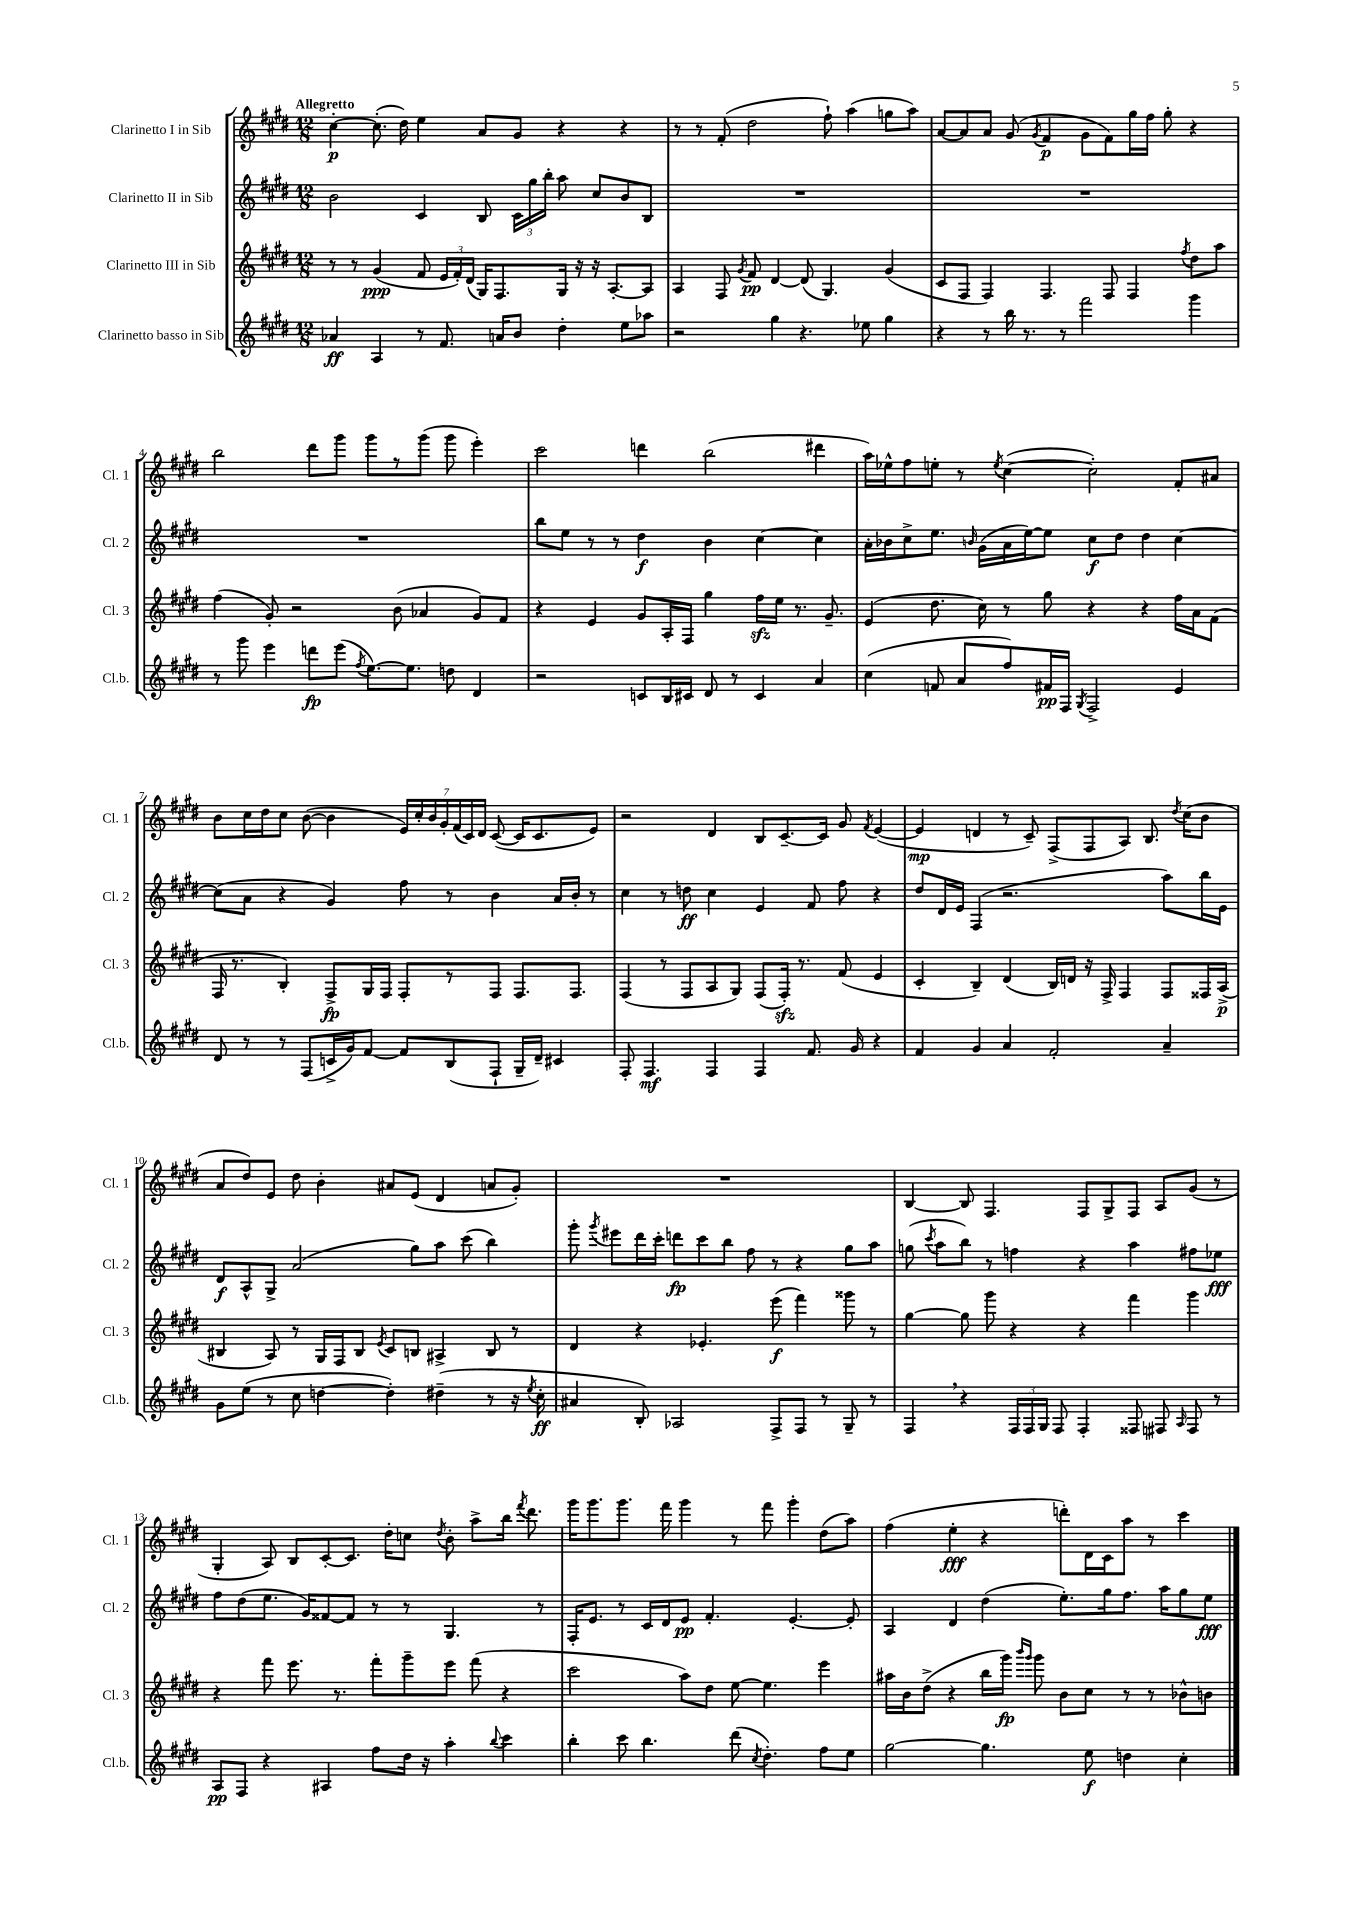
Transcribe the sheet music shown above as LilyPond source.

<<
\new StaffGroup <<
\new Staff = "s0" \with { instrumentName = "Clarinetto I in Sib" shortInstrumentName = "Cl. 1" } {
    \clef treble \key e \major \numericTimeSignature \time 12/8 \tempo "Allegretto"
    \autoBeamOff cis''4~-.\p cis''8.-.( dis''16) e''4 a'8[ gis'8] r4 r4 |
    r8 r8 fis'8-.( dis''2 fis''8-!) a''4( g''8[ a''8]) |
    a'8[~ a'8 a'8] gis'8( \acciaccatura { gis'8 } fis'4\p gis'8[ fis'8) gis''16 fis''16] gis''8-. r4 |
    b''2 dis'''8[ gis'''8] gis'''8[ r8 gis'''8]( gis'''8 e'''4-.) |
    cis'''2 d'''4 b''2( dis'''4 |
    a''16[) ees''16-^ fis''8 e''8]-. r8 \acciaccatura { e''8 } cis''4~( cis''2-.) fis'8[-. ais'8] |
    b'8[ cis''16 dis''16 cis''8] b'8~( b'4 \tuplet 7/4 { e'16[) cis''16-. b'16 gis'16-. fis'16( cis'16) dis'16] } cis'8~( cis'16[ cis'8. e'8]) |
    r2 dis'4 b8[ cis'8.~-- cis'16] gis'8 \acciaccatura { fis'8 } e'4~( |
    e'4\mp d'4 r8 cis'8--) fis8[->( fis8 a8]) b8. \acciaccatura { dis''8 } cis''16[( b'8] |
    a'8[ dis''8) e'8] dis''8 b'4-. ais'8[ e'8]( dis'4 a'8[ gis'8]-.) |
    R1. |
    b4~ b8 fis4. fis8[ gis8-> fis8] a8[ gis'8]( r8 |
    gis4-. a8) b8[ cis'8~-. cis'8.] dis''16[-. c''8] \acciaccatura { dis''8 } b'8-. a''8[-> b''16] \acciaccatura { fis'''8 } dis'''8. |
    gis'''16[ gis'''8. gis'''8.] fis'''16 gis'''4 r8 fis'''8 gis'''4-. dis''8[( a''8]) |
    fis''4( e''4-.\fff r4 d'''8[-.) dis'16 cis'16 a''8] r8 cis'''4 \bar "|." |
}
\new Staff = "s1" \with { instrumentName = "Clarinetto II in Sib" shortInstrumentName = "Cl. 2" } {
    \clef treble \key e \major \numericTimeSignature \time 12/8
    \autoBeamOff b'2 cis'4 b8 \tuplet 3/2 { cis'16[ gis''16 b''16]-. } a''8 cis''8[ b'8 b8] |
    R1. |
    R1. |
    R1. |
    b''8[ e''8] r8 r8 dis''4\f b'4 cis''4~ cis''4 |
    a'16[-. bes'16 cis''8-> e''8.] \grace { b'16 } gis'16[( a'16 e''16~) e''8] cis''8[\f dis''8] dis''4 cis''4~ |
    cis''8[( a'8] r4 gis'4) fis''8 r8 b'4 a'16[ b'16]-. r8 |
    cis''4 r8 d''8\ff cis''4 e'4 fis'8 fis''8 r4 |
    dis''8[ dis'16 e'16] fis4( r2. a''8[) b''16 e'16] |
    dis'8[\f a8-^ gis8]-> a'2( gis''8[) a''8] cis'''8( b''4) |
    gis'''8-. \acciaccatura { gis'''8 } eis'''8[ dis'''16 cis'''16]-. d'''8[\fp cis'''8 b''8] fis''8 r8 r4 gis''8[ a''8] |
    g''8( \acciaccatura { cis'''8 } a''8[ b''8]) r8 f''4 r4 a''4 fis''8[ ees''8]\fff |
    fis''8[ dis''8( e''8.] gis'16[) fisis'8~ fisis'8] r8 r8 gis4. r8 |
    fis16[-. e'8.] r8 cis'16[ dis'16 e'8]\pp fis'4.-. e'4.~-. e'8-. |
    a4 dis'4 dis''4( e''8.[-.) gis''16 fis''8.] a''16[ gis''8 e''8]\fff \bar "|." |
}
\new Staff = "s2" \with { instrumentName = "Clarinetto III in Sib" shortInstrumentName = "Cl. 3" } {
    \clef treble \key e \major \numericTimeSignature \time 12/8
    \autoBeamOff r8 r8 gis'4\ppp( fis'8 \tuplet 3/2 { e'16[ fis'16-.) dis'16]( } gis16[) fis8. gis16] r16 r16 a8.[~-. a8] |
    a4 fis8 \acciaccatura { gis'8 } fis'8\pp dis'4~ dis'8( gis4.) gis'4( |
    cis'8[ fis8] fis4) fis4. fis8 fis4 \acciaccatura { fis''8 } dis''8[ a''8] |
    fis''4( gis'8-.) r2 b'8( aes'4 gis'8[) fis'8] |
    r4 e'4 gis'8[ a16-. fis16] gis''4 fis''16[\sfz e''16] r8. gis'8.-- |
    e'4( dis''8. cis''16) r8 gis''8 r4 r4 fis''16[ a'16 fis'8]( |
    fis16 r8. b4-.) fis8[->\fp gis16 fis16] fis8[-. r8 fis8] fis8.[ fis8.] |
    fis4( r8 fis8[ a8 gis8]) fis8[( fis16]-.\sfz) r8. fis'8( e'4 |
    cis'4-. b4--) dis'4( b16[) d'16] r16 fis16-> fis4 fis8[ fisis16 a16]->\p( |
    bis4 a8) r8 gis16[ fis16 bis8] \acciaccatura { e'8 } cis'8[ b8] ais4-> b8 r8 |
    dis'4 r4 ees'4.-. e'''8\f( fis'''4) gisis'''8 r8 |
    gis''4~ gis''8 gis'''8 r4 r4 fis'''4 gis'''4 |
    r4 fis'''8 e'''8. r8. fis'''8[-. gis'''8-- e'''8] fis'''8( r4 |
    cis'''2 a''8[) dis''8] e''8~ e''4. e'''4 |
    ais''16[ b'16 dis''8]->( r4 b''16[ gis'''16]\fp) \grace { b'''16[ gis'''16] } gis'''8 b'8[ cis''8] r8 r8 bes'8[-^ b'8] \bar "|." |
}
\new Staff = "s3" \with { instrumentName = "Clarinetto basso in Sib" shortInstrumentName = "Cl.b." } {
    \clef treble \key e \major \numericTimeSignature \time 12/8
    \autoBeamOff aes'4\ff a4 r8 fis'8. a'16[ b'8] dis''4-. e''8[ aes''8] |
    r2 gis''4 r4. ees''8 gis''4 |
    r4 r8 b''16 r8. r8 fis'''2 gis'''4 |
    r8 gis'''8 e'''4 d'''8[\fp e'''8]( \acciaccatura { fis''8 } e''8.[~) e''8.] d''8 dis'4 |
    r2 c'8[ b16 cis'16] dis'8 r8 cis'4 a'4 |
    cis''4( f'8 a'8[ fis''8) fis'16\pp fis16] \acciaccatura { gis8 } fis2-> e'4 |
    dis'8 r8 r8 fis8[( c'16-> gis'16) fis'8]~ fis'8[ b8( fis8]-! gis16[-- dis'16]--) cis'4 |
    fis8-. fis4.\mf fis4 fis4 fis'8. gis'16 r4 |
    fis'4 gis'4 a'4 fis'2-. a'4-- |
    gis'8[ e''8]( r8 cis''8 d''4~ d''4-.) dis''4--( r8 r16 \acciaccatura { e''8 } cis''16-.\ff |
    ais'4 b8-.) aes2 fis8[-> fis8] r8 gis8-- r8 |
    fis4 \breathe r4 \tuplet 3/2 { fis16[ fis16 gis16] } fis8 fis4-. fisis8 fis8 \grace { a16 } fis8 r8 |
    a8[\pp fis8] r4 ais4 fis''8[ dis''16] r16 a''4-. \appoggiatura { b''8 } cis'''4 |
    b''4-. cis'''8 b''4. dis'''8( \acciaccatura { cis''8 } dis''4.-.) fis''8[ e''8] |
    gis''2~ gis''4. e''8\f d''4 cis''4-. \bar "|." |
}
>>
>>
